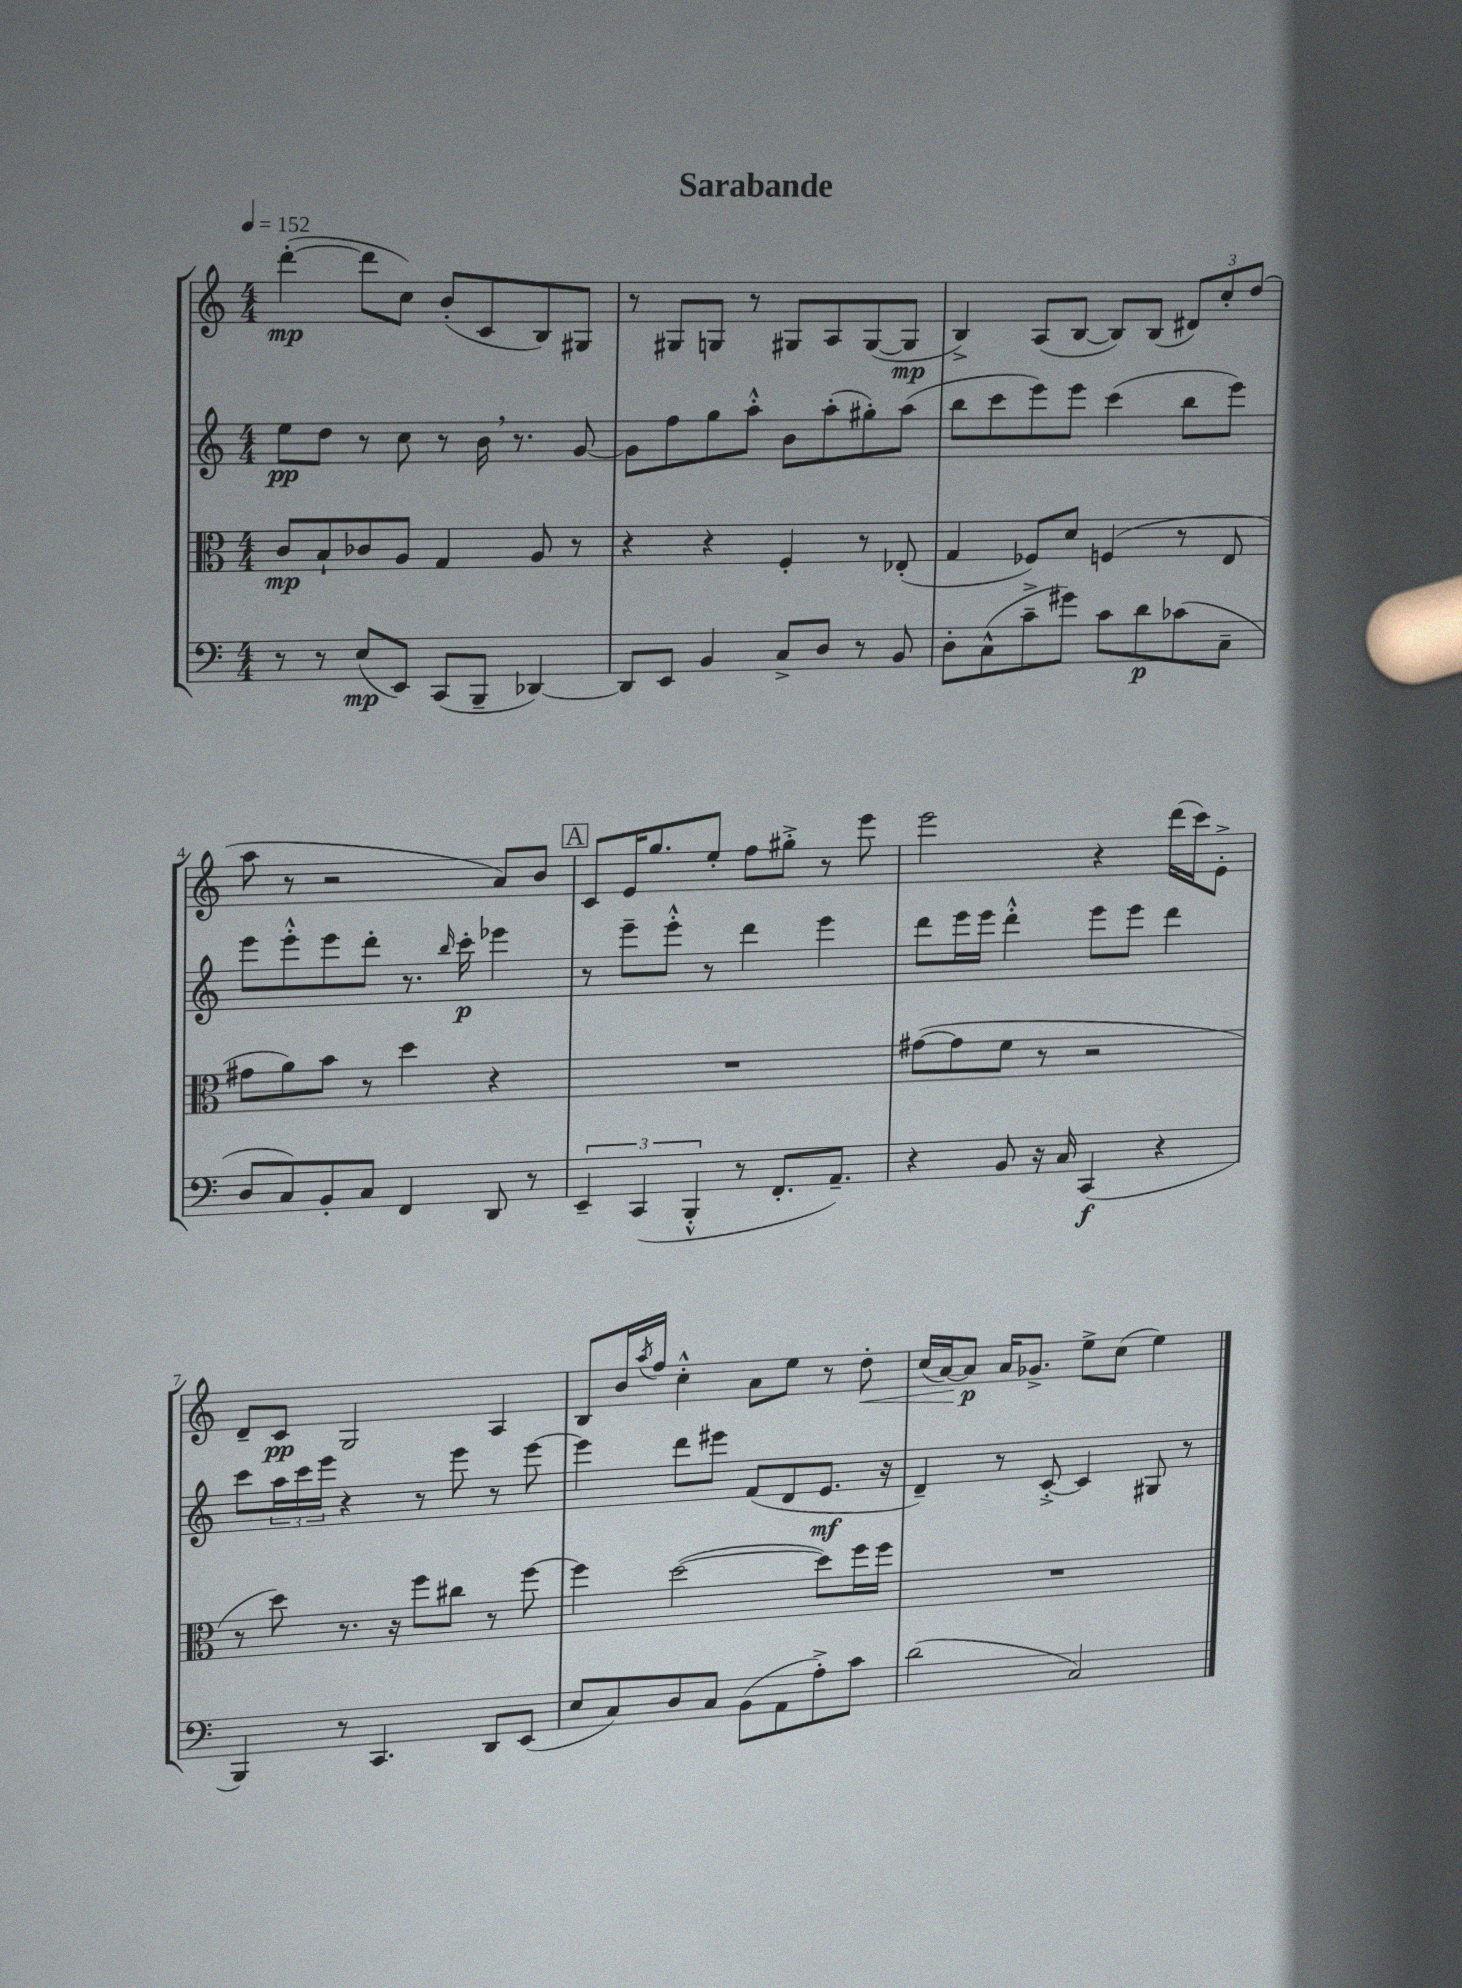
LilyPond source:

\header { title = "Sarabande" }
<<
\new StaffGroup <<
\new Staff = "s0" {
    \clef treble \key c \major \numericTimeSignature \time 4/4 \tempo 4 = 152
    d'''4~-.\mp( d'''8 c''8) b'8-.( c'8 b8) gis8 |
    r8 gis8 g8 r8 gis8 a8 gis8~( gis8\mp |
    b4->) a8( b8~ b8) b8( \tuplet 3/2 { dis'8) c''8-. d''8( } |
    a''8 r8 r2 a'8) b'8 |
    \mark \markup { \box "A" } c'8 e'16 g''8. e''8-. f''8 gis''8-.-> r8 e'''8 |
    e'''2 r4 d'''16( c'''16) e'8-.-> |
    d'8-- c'8\pp g2 a4 |
    b8 b'16 \acciaccatura { a''8 } f''16 c''4-.-^ a'8 e''8 r8 d''8-.\< |
    c''16( a'16~) a'8\p\! a'16 ges'8.-> e''8-> c''8( e''4) \bar "|." |
}
\new Staff = "s1" {
    \clef treble \key c \major \numericTimeSignature \time 4/4
    e''8\pp d''8 r8 c''8 r8 b'16 \breathe r8. g'8~ |
    g'8 f''8 g''8 a''8-.-^ b'8 a''8-.( gis''8-.) a''8( |
    b''8 c'''8 e'''8) e'''8 c'''4( b''8 e'''8) |
    e'''8 e'''8-.-^ e'''8 d'''8-. r8. \grace { b''16 } c'''16-.\p ees'''4 |
    \mark \markup { \box "A" } r8 e'''8-- e'''8-.-^ r8 d'''4 e'''4 |
    d'''8 e'''16 e'''16 d'''4-.-^ e'''8 e'''8 d'''4 |
    c'''8 \tuplet 3/2 { a''16 c'''16 e'''16 } r4 r8 e'''8 r8 e'''8~ |
    e'''4 d'''8 eis'''8 f'8( d'8 e'8.\mf r16 |
    d'4--) r8 c'8~-.-> c'4 gis8 r8 \bar "|." |
}
\new Staff = "s2" {
    \clef alto \key c \major \numericTimeSignature \time 4/4
    c'8\mp b8-! ces'8 a8 g4 a8 r8 |
    r4 r4 f4-. r8 ees8-.( |
    g4 fes8) d'8 f4( r8 e8 |
    gis'8 a'8) b'8 r8 d''4 r4 |
    \mark \markup { \box "A" } R1 |
    gis'8~( gis'8 f'8 r8 r2 |
    r8 d''8) r8. r16 f''8 cis''8 r8 f''8~ |
    f''4 d''2~( d''8) f''16 f''16 |
    R1 \bar "|." |
}
\new Staff = "s3" {
    \clef bass \key c \major \numericTimeSignature \time 4/4
    r8 r8 e8\mp( e,8) c,8( b,,8-- des,4~) |
    des,8 e,8 b,4 c8-> d8 r8 b,8 |
    d8-. c8-^( c'8---> gis'8) c'8 d'8\p ces'8( c8-- |
    d8 c8) b,8-. c8 f,4 d,8 r8 |
    \mark \markup { \box "A" } \tuplet 3/2 { e,4-- c,4( b,,4-.-^ } r8 f,8.-. a,8.--) |
    r4 b,8 r16 c16 c,4\f( r4 |
    b,,4) r8 c,4. d,8 e,8( |
    e8 c8) d8 c8 b,8( a,8 a8-.->) c'8 |
    d'2( c2) \bar "|." |
}
>>
>>
